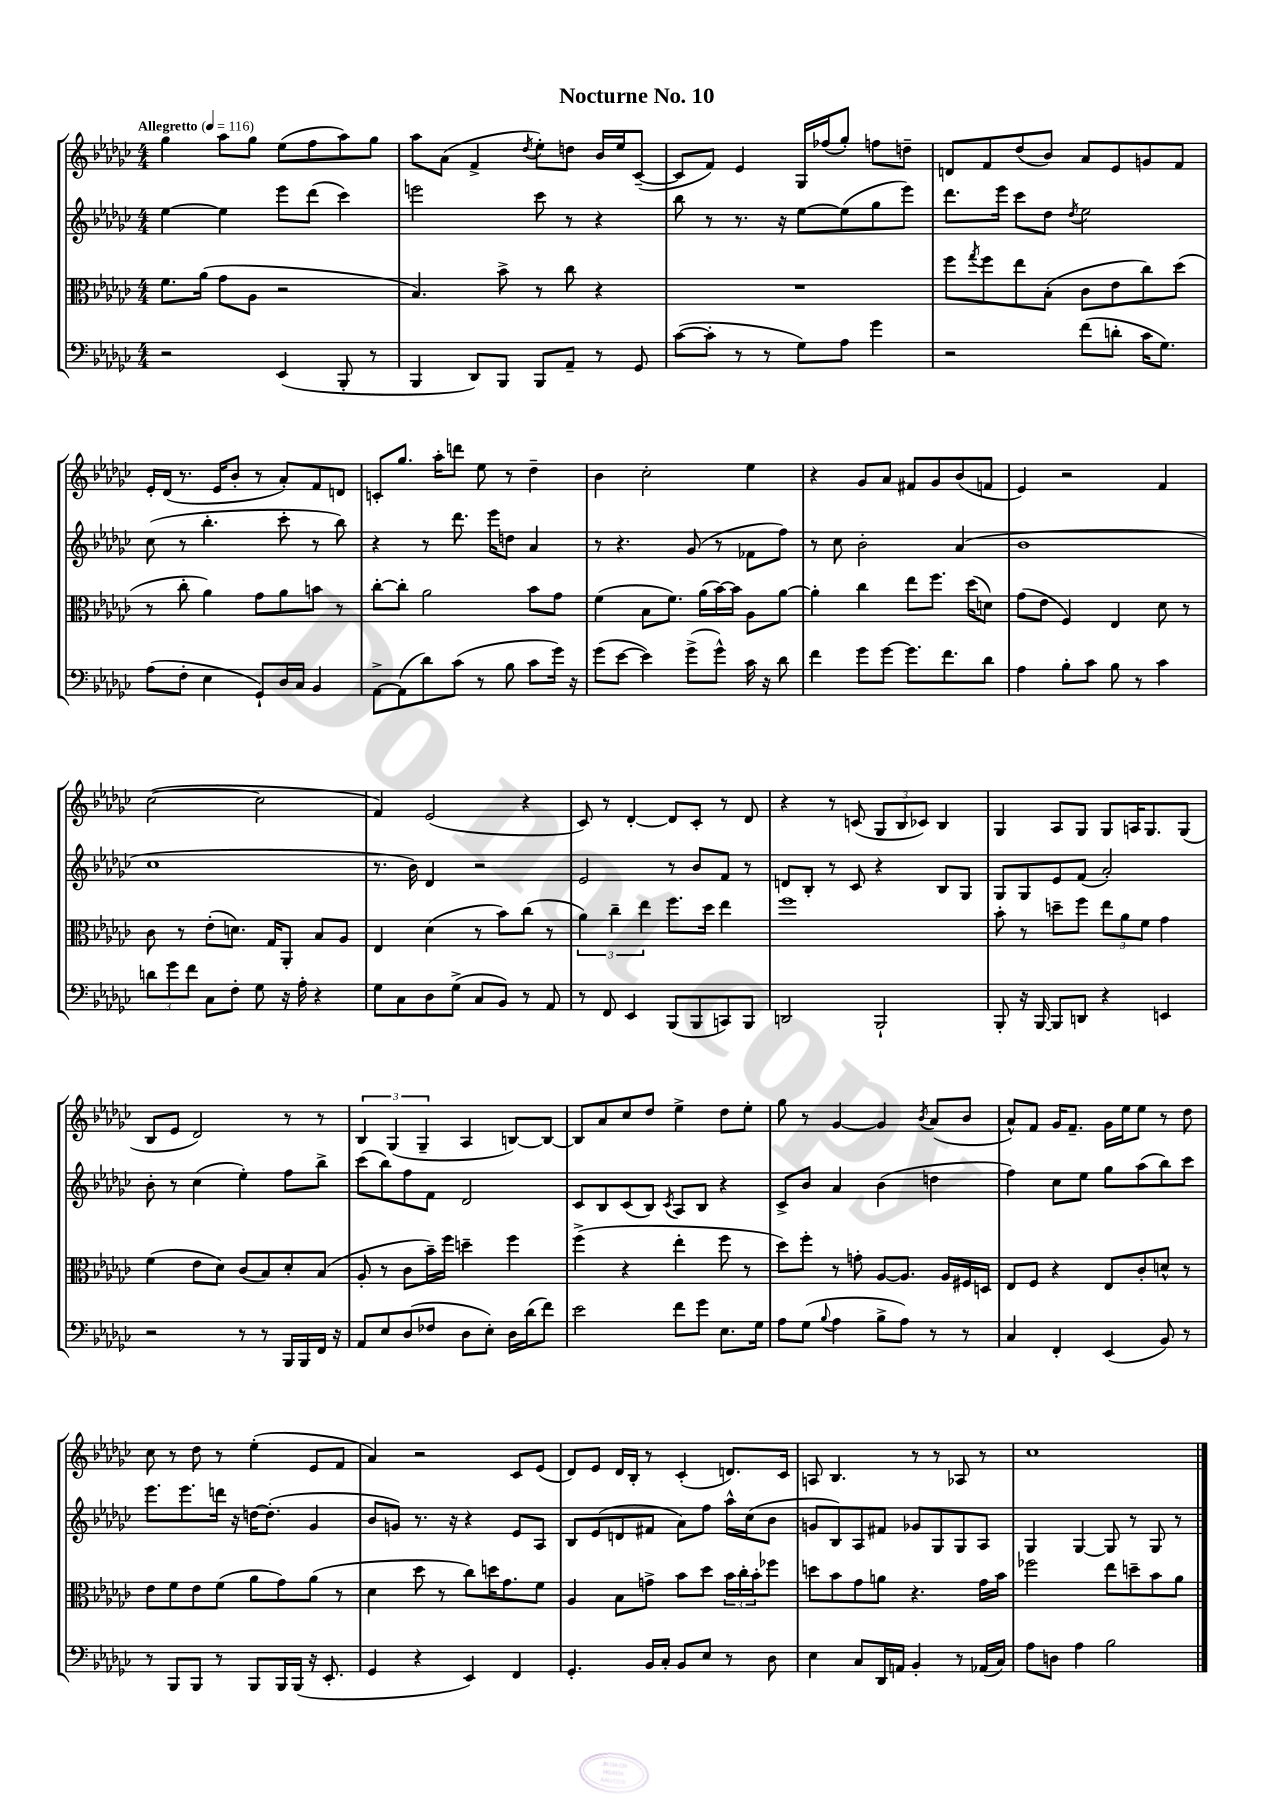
\header { title = "Nocturne No. 10" }
<<
\new StaffGroup <<
\new Staff = "s0" {
    \clef treble \key ges \major \numericTimeSignature \time 4/4 \tempo "Allegretto" 4 = 116
    ges''4 aes''8 ges''8 ees''8( f''8 aes''8) ges''8 |
    aes''8 aes'8( f'4-> \acciaccatura { des''8 } ees''8-.) d''8 bes'16 ees''16 ces'8~--( |
    ces'8 f'8) ees'4 ges16 fes''16( ges''8-.) f''8 d''8-- |
    d'8 f'8 des''8( bes'8) aes'8 ees'8 g'8 f'8 |
    ees'16-. des'16( r8. ees'16 bes'8-. r8 aes'8-.) f'8 d'8 |
    c'8-. ges''8. aes''16-. d'''8 ees''8 r8 des''4-- |
    bes'4 ces''2-. ees''4 |
    r4 ges'8 aes'8 fis'8 ges'8 bes'8( f'8 |
    ees'4) r2 f'4 |
    ces''2~( ces''2 |
    f'4) ees'2( r4 |
    ces'8) r8 des'4~-. des'8 ces'8-. r8 des'8 |
    r4 r8 c'8( \tuplet 3/2 { ges8 bes8 ces'8) } bes4 |
    ges4 aes8 ges8 ges8 a16 ges8. ges8( |
    bes8 ees'8 des'2) r8 r8 |
    \tuplet 3/2 { bes4 ges4( ges4-- } aes4 b8~) b8~ |
    b8 aes'8 ces''8 des''8 ees''4-> des''8 ees''8-. |
    ges''8 r8 ges'4~ ges'4 \acciaccatura { bes'8 } aes'8( bes'8 |
    aes'8-^) f'8 ges'16 f'8.-- ges'16 ees''16 ees''8 r8 des''8 |
    ces''8 r8 des''8 r8 ees''4-.( ees'8 f'8 |
    aes'4) r2 ces'8 ees'8( |
    des'8) ees'8 des'16 bes16-. r8 ces'4-.( d'8.) ces'16 |
    a8 bes4. r8 r8 aes8 r8 |
    ces''1 \bar "|." |
}
\new Staff = "s1" {
    \clef treble \key ges \major \numericTimeSignature \time 4/4
    ees''4~ ees''4 ees'''8 des'''8( ces'''4) |
    e'''2 ces'''8 r8 r4 |
    bes''8 r8 r8. r16 ees''8~ ees''8( ges''8 ees'''8) |
    des'''8. ees'''16 ces'''8 des''8 \acciaccatura { des''8 } ees''2 |
    ces''8( r8 bes''4.-. ces'''8-. r8 bes''8) |
    r4 r8 des'''8. ees'''16 d''8 aes'4 |
    r8 r4. ges'8( r8 fes'8 f''8) |
    r8 ces''8 bes'2-. aes'4( |
    bes'1 |
    ces''1 |
    r8. bes'16) des'4 r2 |
    ees'2 r8 bes'8 f'8 r8 |
    d'8 bes8-. r8 ces'8 r4 bes8 ges8 |
    ges8 ges8 ees'8 f'8( aes'2-.) |
    bes'8-. r8 ces''4( ees''4-.) f''8 bes''8-> |
    ces'''8( bes''8) f''8 f'8 des'2 |
    ces'8 bes8 ces'8( bes8) \acciaccatura { ces'8 } aes8 bes8 r4 |
    ces'8-> bes'8 aes'4 bes'4( d''4 |
    f''4) ces''8 ees''8 ges''8 aes''8( bes''8) ces'''8 |
    ees'''8. ees'''8. d'''16 r16 d''16~ d''8.-.( ges'4 |
    bes'8 g'8) r8. r16 r4 ees'8 aes8 |
    bes8 ees'8( d'8 fis'8 aes'8) f''8 aes''16-^ ces''16( bes'8 |
    g'8 bes8) aes8 fis'8 ges'8 ges8 ges8 aes8 |
    ges4 ges4~ ges8 r8 ges8 r8 \bar "|." |
}
\new Staff = "s2" {
    \clef alto \key ges \major \numericTimeSignature \time 4/4
    f'8. aes'16( ges'8 aes8 r2 |
    bes4.) bes'8-> r8 ces''8 r4 |
    R1 |
    f''8 \acciaccatura { ges''8 } f''8 ees''8 bes8-.( ces'8 ees'8 ces''8) des''8( |
    r8 ces''8-. aes'4) ges'8 aes'8 b'8 r8 |
    ces''8~-. ces''8-. aes'2 bes'8 ges'8 |
    f'4( bes8 f'8.) aes'16( bes'16~) bes'16 aes8 aes'8~ |
    aes'4-. ces''4 ees''8 f''8. des''16( d'8) |
    ges'8( ees'8 f4) ees4 des'8 r8 |
    ces'8 r8 ees'8-.( d'8.) ges16 aes,8-. bes8 aes8 |
    ees4 des'4( r8 bes'8) ces''8( r8 |
    \tuplet 3/2 { aes'4) ces''4-- ees''4 } f''8. des''16 ees''4 |
    f''1 |
    bes'8-. r8 d''8-- f''8 \tuplet 3/2 { ees''8 aes'8 f'8 } ges'4 |
    f'4( ees'8 des'8) ces'8( bes8) des'8-. bes8( |
    aes8-. r8 ces'8 bes'16--) f''16 d''4-- f''4 |
    f''4->( r4 ees''4-. f''8 r8 |
    des''8) f''8-. r8 g'8-. aes8~ aes8. aes16 fis16 d16 |
    ees8 f8 r4 ees8 ces'8-. d'8-^ r8 |
    ees'8 f'8 ees'8 f'8( aes'8 ges'8) aes'8( r8 |
    des'4 des''8 r8 ces''8) d''16 ges'8. f'8 |
    aes4 bes8 g'8-> bes'8 des''8 \tuplet 3/2 { bes'16 ces''16-. bes'16-. } fes''8 |
    d''8 bes'8 ges'8 a'8 r4. ges'16 bes'16 |
    fes''2 ees''8 d''8-- bes'8 aes'8 \bar "|." |
}
\new Staff = "s3" {
    \clef bass \key ges \major \numericTimeSignature \time 4/4
    r2 ees,4( bes,,8-. r8 |
    bes,,4 des,8) bes,,8 bes,,8 aes,8-- r8 ges,8 |
    ces'8~( ces'8-. r8 r8 ges8) aes8 ges'4 |
    r2 f'8( d'8-. ces'16 ges8.) |
    aes8( f8-. ees4 ges,8-!) des16 ces16 bes,4 |
    aes,8~-> aes,8( des'8) ces'8( r8 bes8 ces'8 ges'16) r16 |
    ges'8( ees'8~ ees'4) ges'8->( ges'8-^) ces'16 r16 des'8 |
    f'4 ges'8 ges'8~ ges'8. f'8. des'8 |
    aes4 bes8-. ces'8 bes8 r8 ces'4 |
    \tuplet 3/2 { d'8 ges'8 f'8 } ces8 f8-. ges8 r16 aes16-. r4 |
    ges8 ces8 des8 ges8->( ces8 bes,8) r8 aes,8 |
    r8 f,8 ees,4 bes,,8( bes,,8 c,8) bes,,8 |
    d,2 bes,,2-! |
    bes,,8-. r16 bes,,16~ bes,,8 d,8 r4 e,4 |
    r2 r8 r8 bes,,16 bes,,16 f,16 r16 |
    aes,8 ees8 des8( fes8 des8 ees8-.) des16 des'16( f'8) |
    ees'2 f'8 ges'8 ees8. ges16 |
    aes8 ges8( \appoggiatura { bes8 } aes4 bes8-> aes8) r8 r8 |
    ces4 f,4-. ees,4( bes,8) r8 |
    r8 bes,,8 bes,,8 r8 bes,,8 bes,,16 bes,,16( r16 ees,8.-. |
    ges,4 r4 ees,4) f,4 |
    ges,4.-. bes,16 ces16-. bes,8 ees8 r8 des8 |
    ees4 ces8 des,16 a,16 bes,4-. r8 aes,16( ces16) |
    aes8 d8 aes4 bes2 \bar "|." |
}
>>
>>
\layout { \context { \Score \remove "Bar_number_engraver" } }
